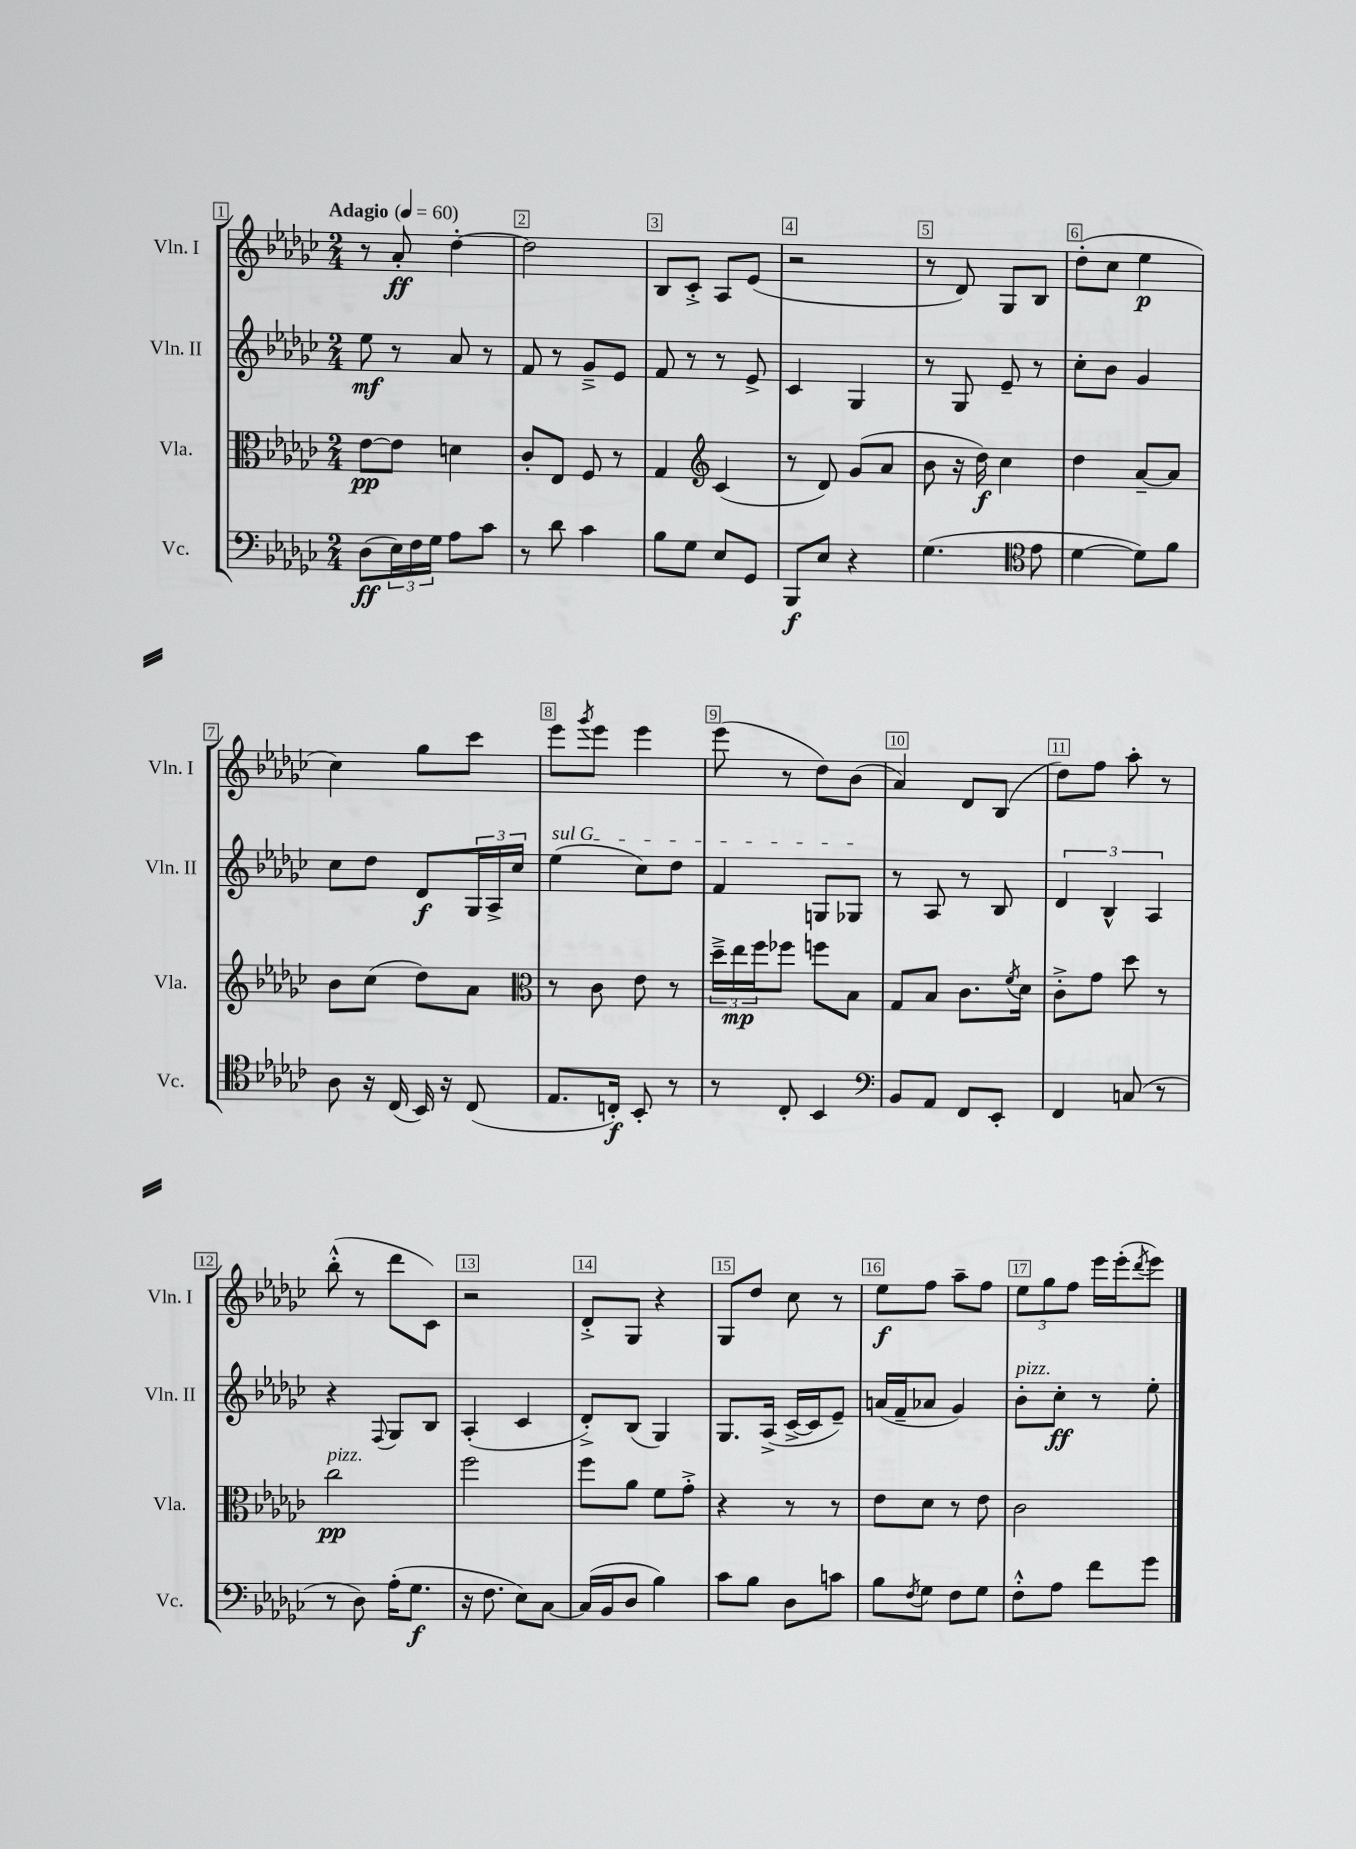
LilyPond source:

<<
\new StaffGroup <<
\new Staff = "s0" \with { instrumentName = "Vln. I" shortInstrumentName = "Vln. I" } {
    \clef treble \key ges \major \numericTimeSignature \time 2/4 \tempo "Adagio" 4 = 60
    r8 aes'8-.\ff des''4~-. |
    des''2 |
    bes8 ces'8-.-> aes8 ees'8( |
    r2 |
    r8 des'8) ges8 bes8 |
    des''8-.( ces''8 ees''4\p |
    ces''4) ges''8 ces'''8 |
    ees'''8 \acciaccatura { ges'''8 } ees'''8 ees'''4 |
    ees'''8( r8 des''8) bes'8( |
    aes'4) des'8 bes8( |
    des''8) f''8 aes''8-. r8 |
    bes''8-.-^( r8 des'''8 ces'8) |
    r2 |
    des'8-.-> ges8 r4 |
    ges8 des''8 ces''8 r8 |
    ees''8\f f''8 aes''8-- f''8 |
    \tuplet 3/2 { ees''8 ges''8 f''8 } ees'''16 ees'''16-.( \acciaccatura { des'''8 } ees'''8) \bar "|." |
}
\new Staff = "s1" \with { instrumentName = "Vln. II" shortInstrumentName = "Vln. II" } {
    \clef treble \key ges \major \numericTimeSignature \time 2/4
    ees''8\mf r8 aes'8 r8 |
    f'8 r8 ges'8---> ees'8 |
    f'8 r8 r8 ees'8-> |
    ces'4 ges4 |
    r8 ges8 ees'8-- r8 |
    ces''8-. bes'8 ges'4 |
    ces''8 des''8 des'8\f \tuplet 3/2 { ges16 aes16-> ces''16 } |
    \once \override TextSpanner.bound-details.left.text = \markup { \italic "sul G" } ees''4\startTextSpan( ces''8) des''8 |
    f'4 g8 ges8\stopTextSpan |
    r8 aes8 r8 bes8 |
    \tuplet 3/2 { des'4 bes4-^ aes4 } |
    r4 \appoggiatura { f8 } ges8 bes8 |
    aes4-.( ces'4 |
    des'8-.->) bes8( ges4) |
    ges8. aes16->( ces'16~-> ces'16 ees'8--) |
    a'16( f'16-- aes'8 ges'4) |
    bes'8-.^\markup { \italic "pizz." } ces''8-.\ff r8 ees''8-. \bar "|." |
}
\new Staff = "s2" \with { instrumentName = "Vla." shortInstrumentName = "Vla." } {
    \clef alto \key ges \major \numericTimeSignature \time 2/4
    ees'8~\pp ees'8 d'4 |
    ces'8-. ees8 f8 r8 |
    ges4 \clef treble ces'4( |
    r8 des'8) ges'8( aes'8 |
    bes'8 r16 des''16\f) ces''4 |
    des''4 aes'8~-- aes'8 |
    bes'8 ces''8( des''8) aes'8 |
    \clef alto r8 ces'8 ees'8 r8 |
    \tuplet 3/2 { des''16---> ees''16\mp f''16 } fes''8 f''8 bes8 |
    ges8 bes8 ces'8. \acciaccatura { f'8 } des'16 |
    ces'8-.-> ges'8 des''8 r8 |
    ces''2\pp^\markup { \italic "pizz." } |
    f''2 |
    f''8 aes'8 f'8 ges'8-.-> |
    r4 r8 r8 |
    ees'8 des'8 r8 ees'8 |
    ces'2 \bar "|." |
}
\new Staff = "s3" \with { instrumentName = "Vc." shortInstrumentName = "Vc." } {
    \clef bass \key ges \major \numericTimeSignature \time 2/4
    des8\ff( \tuplet 3/2 { ees16) f16 ges16 } aes8 ces'8 |
    r8 des'8 ces'4 |
    bes8 ges8 ees8 ges,8 |
    bes,,8\f ees8 r4 |
    ges4.( \clef tenor ees'8 |
    des'4~ des'8) f'8 |
    aes8 r16 ces16( bes,16) r16 ces8( |
    ees8. c16-.\f) bes,8-. r8 |
    r8 ces8-. bes,4 |
    \clef bass bes,8 aes,8 f,8 ees,8-. |
    f,4 c8( r8 |
    r8 des8) aes16-.( ges8.\f |
    r16 f8. ees8) ces8~ |
    ces16( bes,16 des8 bes4) |
    ces'8 bes8 des8 c'8 |
    bes8 \acciaccatura { f8 } ges8 f8 ges8 |
    f8-.-^ aes8 f'8 ges'8 \bar "|." |
}
>>
>>
\layout { \context { \Score \override BarNumber.break-visibility = ##(#f #t #t) barNumberVisibility = #all-bar-numbers-visible \override BarNumber.stencil = #(make-stencil-boxer 0.1 0.3 ly:text-interface::print) } }
